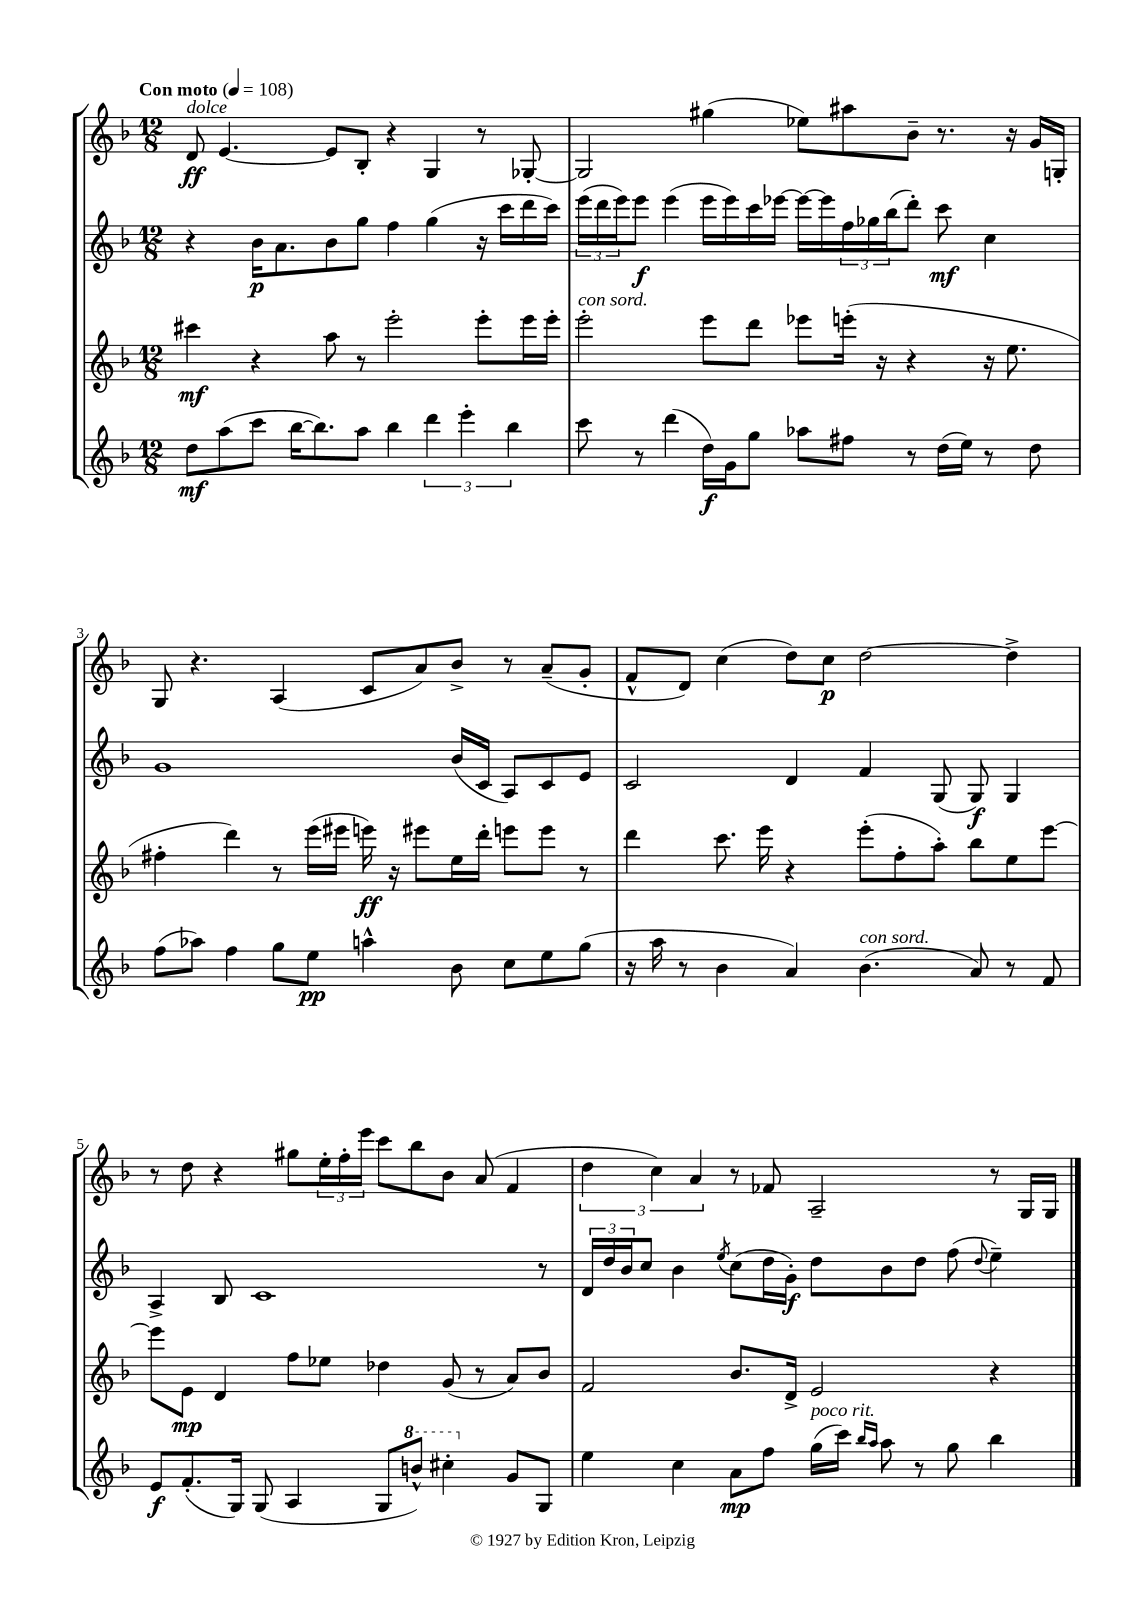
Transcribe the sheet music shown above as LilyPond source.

<<
\new StaffGroup <<
\new Staff = "s0" {
    \clef treble \key f \major \numericTimeSignature \time 12/8 \tempo "Con moto" 4 = 108
    d'8\ff^\markup { \italic "dolce" } e'4.~ e'8 bes8-. r4 g4 r8 ges8~-. |
    ges2 gis''4( ees''8) ais''8 bes'8-- r8. r16 g'16 g16-. |
    g8 r4. a4( c'8 a'8) bes'8-> r8 a'8--( g'8-. |
    f'8-^ d'8) c''4( d''8) c''8\p d''2~ d''4-> |
    r8 d''8 r4 gis''8 \tuplet 3/2 { e''16-. f''16-. e'''16 } c'''8 bes''8 bes'8 a'8( f'4 |
    \tuplet 3/2 { d''4 c''4) a'4 } r8 fes'8 a2-- r8 g16 g16 \bar "|." |
}
\new Staff = "s1" {
    \clef treble \key f \major \numericTimeSignature \time 12/8
    r4 bes'16\p a'8. bes'8 g''8 f''4 g''4( r16 c'''16 d'''16 c'''16) |
    \tuplet 3/2 { e'''16( d'''16 e'''16) } e'''8\f e'''4( e'''16 e'''16) c'''16 ees'''16~ ees'''16~ ees'''16 \tuplet 3/2 { f''16 ges''16 bes''16( } d'''8-.) c'''8\mf c''4 |
    g'1 bes'16( c'16 a8) c'8 e'8 |
    c'2 d'4 f'4 g8( g8\f) g4 |
    a4-> bes8 c'1 r8 |
    \tuplet 3/2 { d'16 d''16 bes'16 } c''8 bes'4 \acciaccatura { e''8 } c''8( d''16 g'16-.\f) d''8 bes'8 d''8 f''8( \appoggiatura { d''8 } e''4--) \bar "|." |
}
\new Staff = "s2" {
    \clef treble \key f \major \numericTimeSignature \time 12/8
    cis'''4\mf r4 a''8 r8 e'''2-. e'''8-. e'''16 e'''16-. |
    e'''2-.^\markup { \italic "con sord." } e'''8 d'''8 ees'''8 e'''16-.( r16 r4 r16 e''8. |
    fis''4-. d'''4) r8 e'''16( eis'''16 e'''16\ff) r16 eis'''8 e''16 d'''16-. e'''8 e'''8 r8 |
    d'''4 c'''8. e'''16 r4 e'''8-.( f''8-. a''8-.) bes''8 e''8 e'''8~ |
    e'''8 e'8\mp d'4 f''8 ees''8 des''4 g'8( r8 a'8) bes'8 |
    f'2 bes'8. d'16-> e'2 r4 \bar "|." |
}
\new Staff = "s3" {
    \clef treble \key f \major \numericTimeSignature \time 12/8
    d''8\mf a''8( c'''8 bes''16~ bes''8.) a''8 bes''4 \tuplet 3/2 { d'''4 e'''4-. bes''4 } |
    c'''8 r8 d'''4( d''16\f) g'16 g''8 aes''8 fis''8 r8 d''16( e''16) r8 d''8 |
    f''8( aes''8) f''4 g''8 e''8\pp a''4-^ bes'8 c''8 e''8 g''8( |
    r16 a''16 r8 bes'4 a'4) bes'4.^\markup { \italic "con sord." }( a'8) r8 f'8 |
    e'8\f f'8.-.( g16) g8( a4 g8 \ottava #1 b''8-^) cis'''4-. \ottava #0 g'8 g8 |
    e''4 c''4 a'8\mp f''8 g''16^\markup { \italic "poco rit." }( c'''16) \grace { bes''16 a''16 } a''8 r8 g''8 bes''4 \bar "|." |
}
>>
>>
